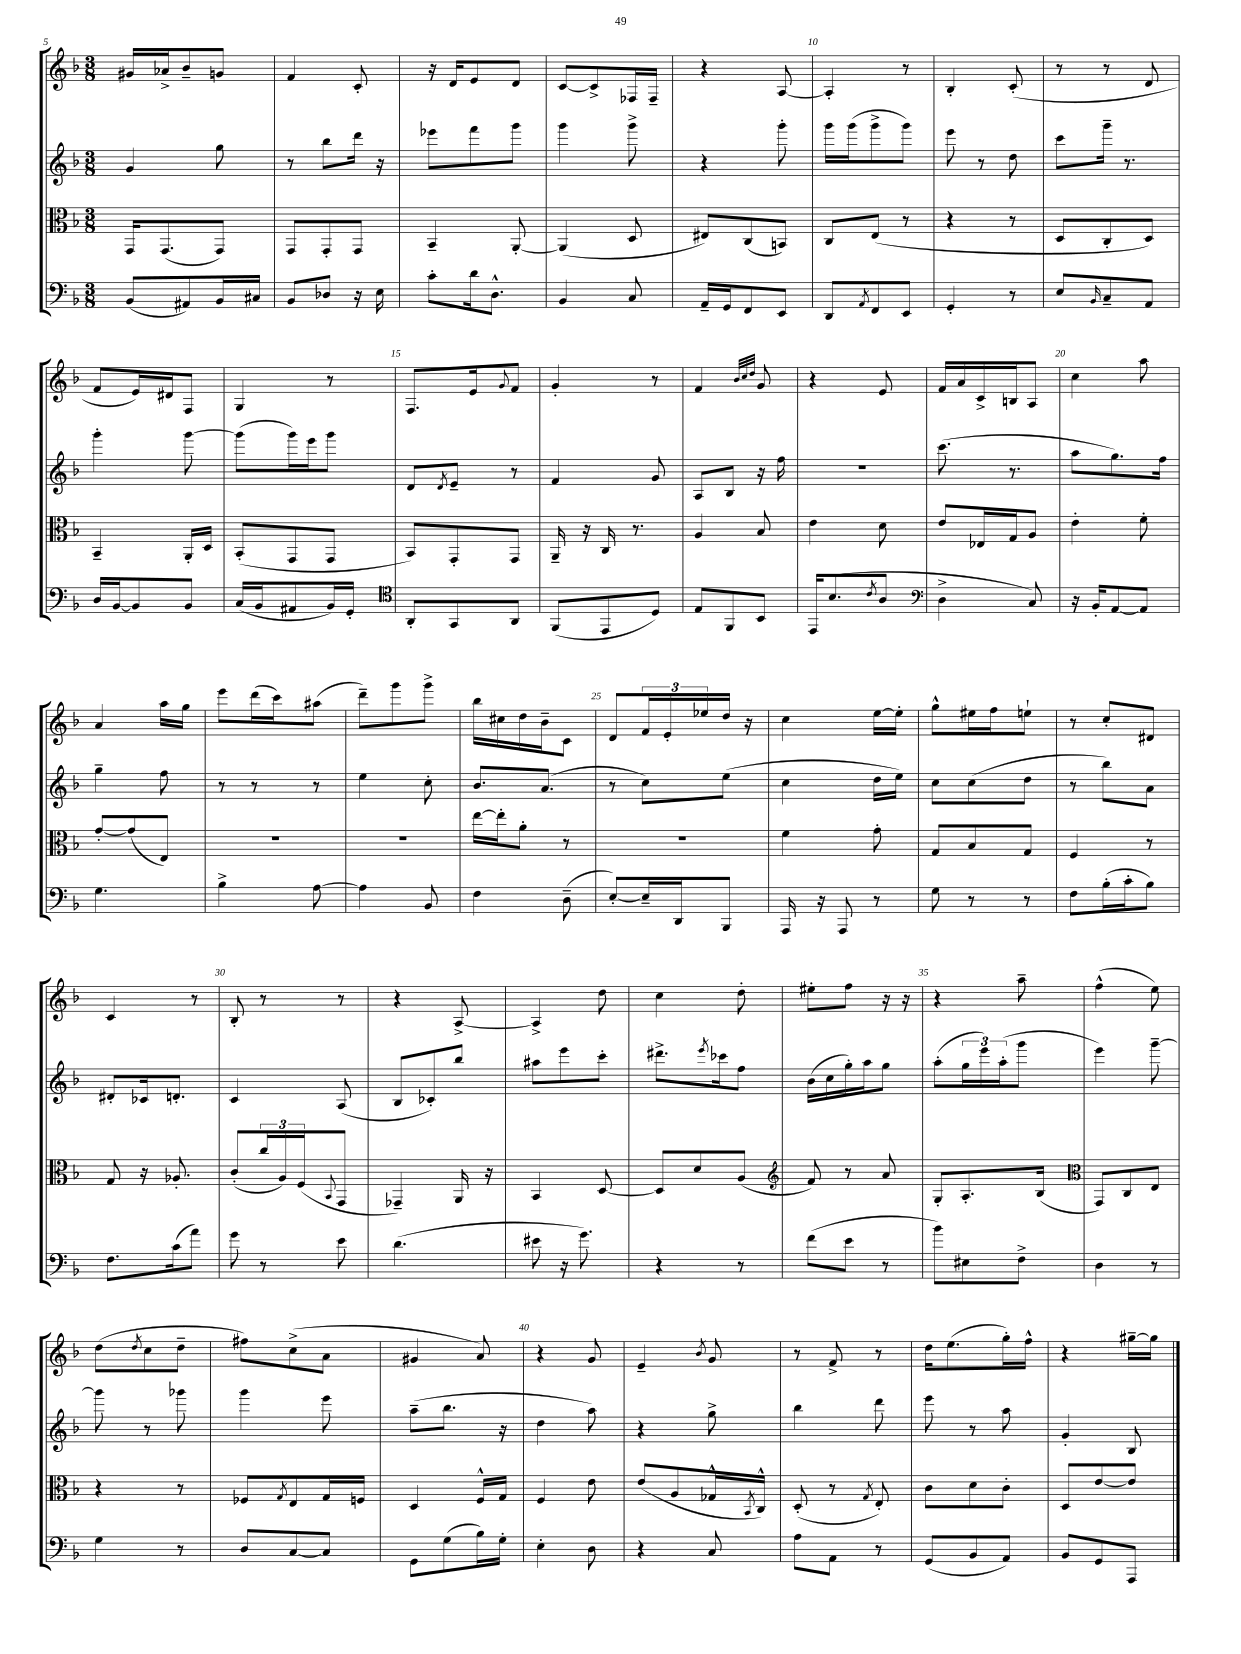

**kern	**kern	**kern	**kern
*part4	*part3	*part2	*part1
*staff4	*staff3	*staff2	*staff1
*clefF4	*clefC3	*clefG2	*clefG2
*k[b-]	*k[b-]	*k[b-]	*k[b-]
*M3/8	*M3/8	*M3/8	*M3/8
=5	=5	=5	=5
(8BB-/L	16GG/KL	4g/	16g#X/LL
.	(8.GG/	.	16a-X^/J
8AA#X/)	.	.	8b-~/
16BB-/L	8GG/J)	8gg\	8gn/J
16C#X/JJ	.	.	.
=6	=6	=6	=6
8BB-/L	8GG/L	8r	4f/
8D-X/J	8GG'/	8bb-\L	.
16r	8GG/J	16ddd\Jk	8c'/
16E\	.	16r	.
=7	=7	=7	=7
8c'\L	4BB-~/	8eee-X\L	16r
.	.	.	16d/KL
16d\k	.	8fff\	8e/
8.D^^\J	.	.	.
.	[8AA'/	8ggg\J	8d/J
=8	=8	=8	=8
4BB-/	(4AA/]	4ggg\	[8c/L
.	.	.	8c^/]
8C/	8D/	8ggg^\	16F-X/L
.	.	.	16F-~/JJ
=9	=9	=9	=9
16AA~/LL	8E#X/L)	4r	4r
16GG/J	.	.	.
8FF/	(8C/	.	.
8EE/J	8BBn/J)	8ggg'\	[8A/
=10	=10	=10	=10
8DD/L	8C/L	16ggg\LL	4A'/]
.	.	(16ggg\J	.
8qAA/	.	.	.
8FF/	(8E/J	8ggg^\	.
8EE/J	8r	8ggg\J)	8r
=11	=11	=11	=11
4GG'/	4r	8eee\	4B-'/
.	.	8r	.
8r	8r	8dd\	(8c'/
=12	=12	=12	=12
8E/L	8D/L	8ccc\L	8r
16qqBB-/	.	.	.
8C~/	8C'/	16ggg~\Jk	8r
.	.	8.r	.
8AA/J	8D/J)	.	8d/
!!LO:LB:g=z
=13	=13	=13	=13
16D/LL	4BB-~/	4ggg'\	8f/L
[16BB-/J	.	.	.
8BB-/]	.	.	16e/L)
.	.	.	16d#X/J
8BB-/J	16AA'/LL	[8ggg\	8F/J
.	16D/JJ	.	.
=14	=14	=14	=14
(16C/LL	(8BB-'/L	(8ggg\L]	4G/
16BB-/J	.	.	.
8AA#X/	8GG/	16ggg\L)	.
.	.	16eee\J	.
16BB-/L)	8GG/J	8ggg\J	8r
16GG'/JJ	.	.	.
=15	=15	=15	=15
*clefC4	*	*	*
8AA'/L	8BB-/L)	8d/L	8.F/L
.	.	8qd/	.
8GG/	8GG'/	8e~/J	.
.	.	.	16e/k
.	.	.	8qqg/
8AA/J	8GG/J	8r	8f/J
=16	=16	=16	=16
(8FF/L	16AA~/	4f/	4g'/
.	16r	.	.
8EE/	16C/	.	.
.	8.r	.	.
8D/J)	.	8g/	8r
=17	=17	=17	=17
8E/L	4A/	8A/L	4f/
8FF/	.	8B-/J	.
.	.	.	32qqb-/LLL
.	.	.	32qqcc/
.	.	.	32qqdd/JJJ
8BB-/J	8B-/	16r	8g/
.	.	16ff\	.
=18	=18	=18	=18
16EE/KL	4e\	4.r	4r
(8.B-/	.	.	.
8qc/	.	.	.
8A/J	8d\	.	8e/
=19	=19	=19	=19
*clefF4	*	*	*
4D^\	8e/L	(8.ccc\	16f/LL
.	.	.	16a/
.	16E-X/L	.	16c^/
.	16G/J	8.r	16Bn/J
8C/)	8A/J	.	8A/J
=20	=20	=20	=20
16r	4e'\	8aa\L	4cc\
16BB-'/KL	.	.	.
[8AA/	.	8.gg\)	.
8AA/J]	8f'\	.	8aa\
.	.	16ff\Jk	.
!!LO:LB:g=z
=21	=21	=21	=21
4.G\	[8g'/L	4gg~\	4a/
.	(8g/]	.	.
.	8E/J)	8ff\	16aa\LL
.	.	.	16gg\JJ
=22	=22	=22	=22
4B-^\	4.r	8r	8eee\L
.	.	8r	(16ddd\L
.	.	.	16ccc\J)
[8A\	.	8r	(8aa#X\J
=23	=23	=23	=23
4A\]	4.r	4ee\	8ddd~\L)
.	.	.	8ggg\
8BB-/	.	8cc'\	8ggg^\J
=24	=24	=24	=24
4F\	[16ee\LL	8.b-/L	16bb-\LL
.	16ee'\J]	.	16cc#X\
.	8a'\J	.	16dd\
.	.	(8.a/J	16b-~\J
(8D~\	8r	.	8c\J
=25	=25	=25	=25
[8E'/L)	4.r	8r	8d/L
16E~/L]	.	8cc\L)	24f/L
.	.	.	24e'/
16DD/J	.	.	.
.	.	.	24ee-X/
8BBB-/J	.	(8ee\J	16dd/JJ
.	.	.	16r
=26	=26	=26	=26
16AAA/	4f\	4cc\	4cc\
16r	.	.	.
8AAA/	.	.	.
8r	8g'\	16dd\LL	[16ee\LL
.	.	16ee\JJ)	16ee'\JJ]
=27	=27	=27	=27
8G\	8G/L	8cc\L	8gg^^\L
8r	8B-/	(8cc\	16ee#X\L
.	.	.	16ff\J
8r	8G/J	8dd\J	8een`\J
=28	=28	=28	=28
8F\L	4F/	8r	8r
(16B-'\L	.	8bb-\L)	8cc'/L
16c'\J	.	.	.
8B-\J)	8r	8a\J	8d#X/J
!!LO:LB:g=z
=29	=29	=29	=29
8.F\L	8G/	8d#X'/L	4c/
.	16r	16c-X/k	.
(16c\k	8.A-X'/	8.dn'/J	.
8a\J)	.	.	8r
=30	=30	=30	=30
8g\	(8c'/L	4c/	8B-'/
8r	24cc/L	.	8r
.	24A/)	.	.
.	(24F/J	.	.
.	8qqBB-/	.	.
8e\	8GG/J	(8A/	8r
=31	=31	=31	=31
(4.d\	4GG-X~/)	8B-/L	4r
.	.	8c-X'/)	.
.	16AA/	8bb-/J	[8A^/
.	16r	.	.
=32	=32	=32	=32
8e#X\	4BB-/	8aa#X\L	4A^/]
16r	.	8eee\	.
8.g\)	.	.	.
.	[8D/	8ccc'\J	8dd\
=33	=33	=33	=33
4r	8D/L]	8.ddd#X^\L	4cc\
.	8d/	.	.
.	.	8qeee/	.
.	.	16ccc-X\k	.
8r	(8A/J	8ff\J	8dd'\
=34	=34	=34	=34
*	*clefG2	*	*
(8f\L	8f/)	(16b-\LL	8ee#X'\L
.	.	16cc\	.
8e\J	8r	16gg'\)	8ff\J
.	.	16aa\J	.
8r	8a/	8gg\J	16r
.	.	.	16r
=35	=35	=35	=35
8b-\L)	8G'/L	(8aa'\L	4r
8E#X\	8.A'/	24gg\L	.
.	.	24eee\)	.
.	.	(24aa'\J	.
8F^\J	.	8ggg\J	8aa~\
.	(16B-/Jk	.	.
=36	=36	=36	=36
*	*clefC3	*	*
4D\	8GG/L)	4eee\)	(4ff^^\
.	8C/	.	.
8r	8E/J	[8ggg~\	8ee\)
!!LO:LB:g=z
=37	=37	=37	=37
4G\	4r	8ggg\]	(8dd\L
.	.	.	8qdd/
.	.	8r	8cc\
8r	8r	8ggg-X\	8dd~\J
=38	=38	=38	=38
8D/L	8F-X/L	4ggg\	8ff#X\L)
.	8qG/	.	.
[8C/	8E/	.	(8cc^\
8C/J]	16G/L	8eee\	8a\J
.	16Fn/JJ	.	.
=39	=39	=39	=39
8GG\L	4D/	(8aa~\L	4g#X/
(8G\	.	8.bb-\J	.
16B-\L)	16F^^/LL	.	8a/)
16G'\JJ	16G/JJ	16r	.
=40	=40	=40	=40
4E'\	4F/	4dd\	4r
8D\	8e\	8aa\)	8g/
=41	=41	=41	=41
4r	(8e/L	4r	4e~/
.	8A/	.	.
.	.	.	8qb-/
8C/	16G-X^^/L	8gg^\	8g/
.	8qBB-/	.	.
.	16C^^/JJ)	.	.
=42	=42	=42	=42
8A\L	(8D'/	4bb-\	8r
8AA\J	8r	.	8f^/
.	8qG/	.	.
8r	8E'/)	8ddd\	8r
=43	=43	=43	=43
(8GG/L	8c\L	8eee\	16dd\KL
.	.	.	(8.ee\
8BB-/	8d\	8r	.
8AA/J)	8c'\J	8aa\	16gg'\L)
.	.	.	16ff^^\JJ
=44	=44	=44	=44
8BB-/L	8D/L	4g'/	4r
8GG/	[8e/	.	.
8AAA/J	8e/J]	8B-/	[16gg#X~\LL
.	.	.	16gg#\JJ]
==	==	==	==
*-	*-	*-	*-
